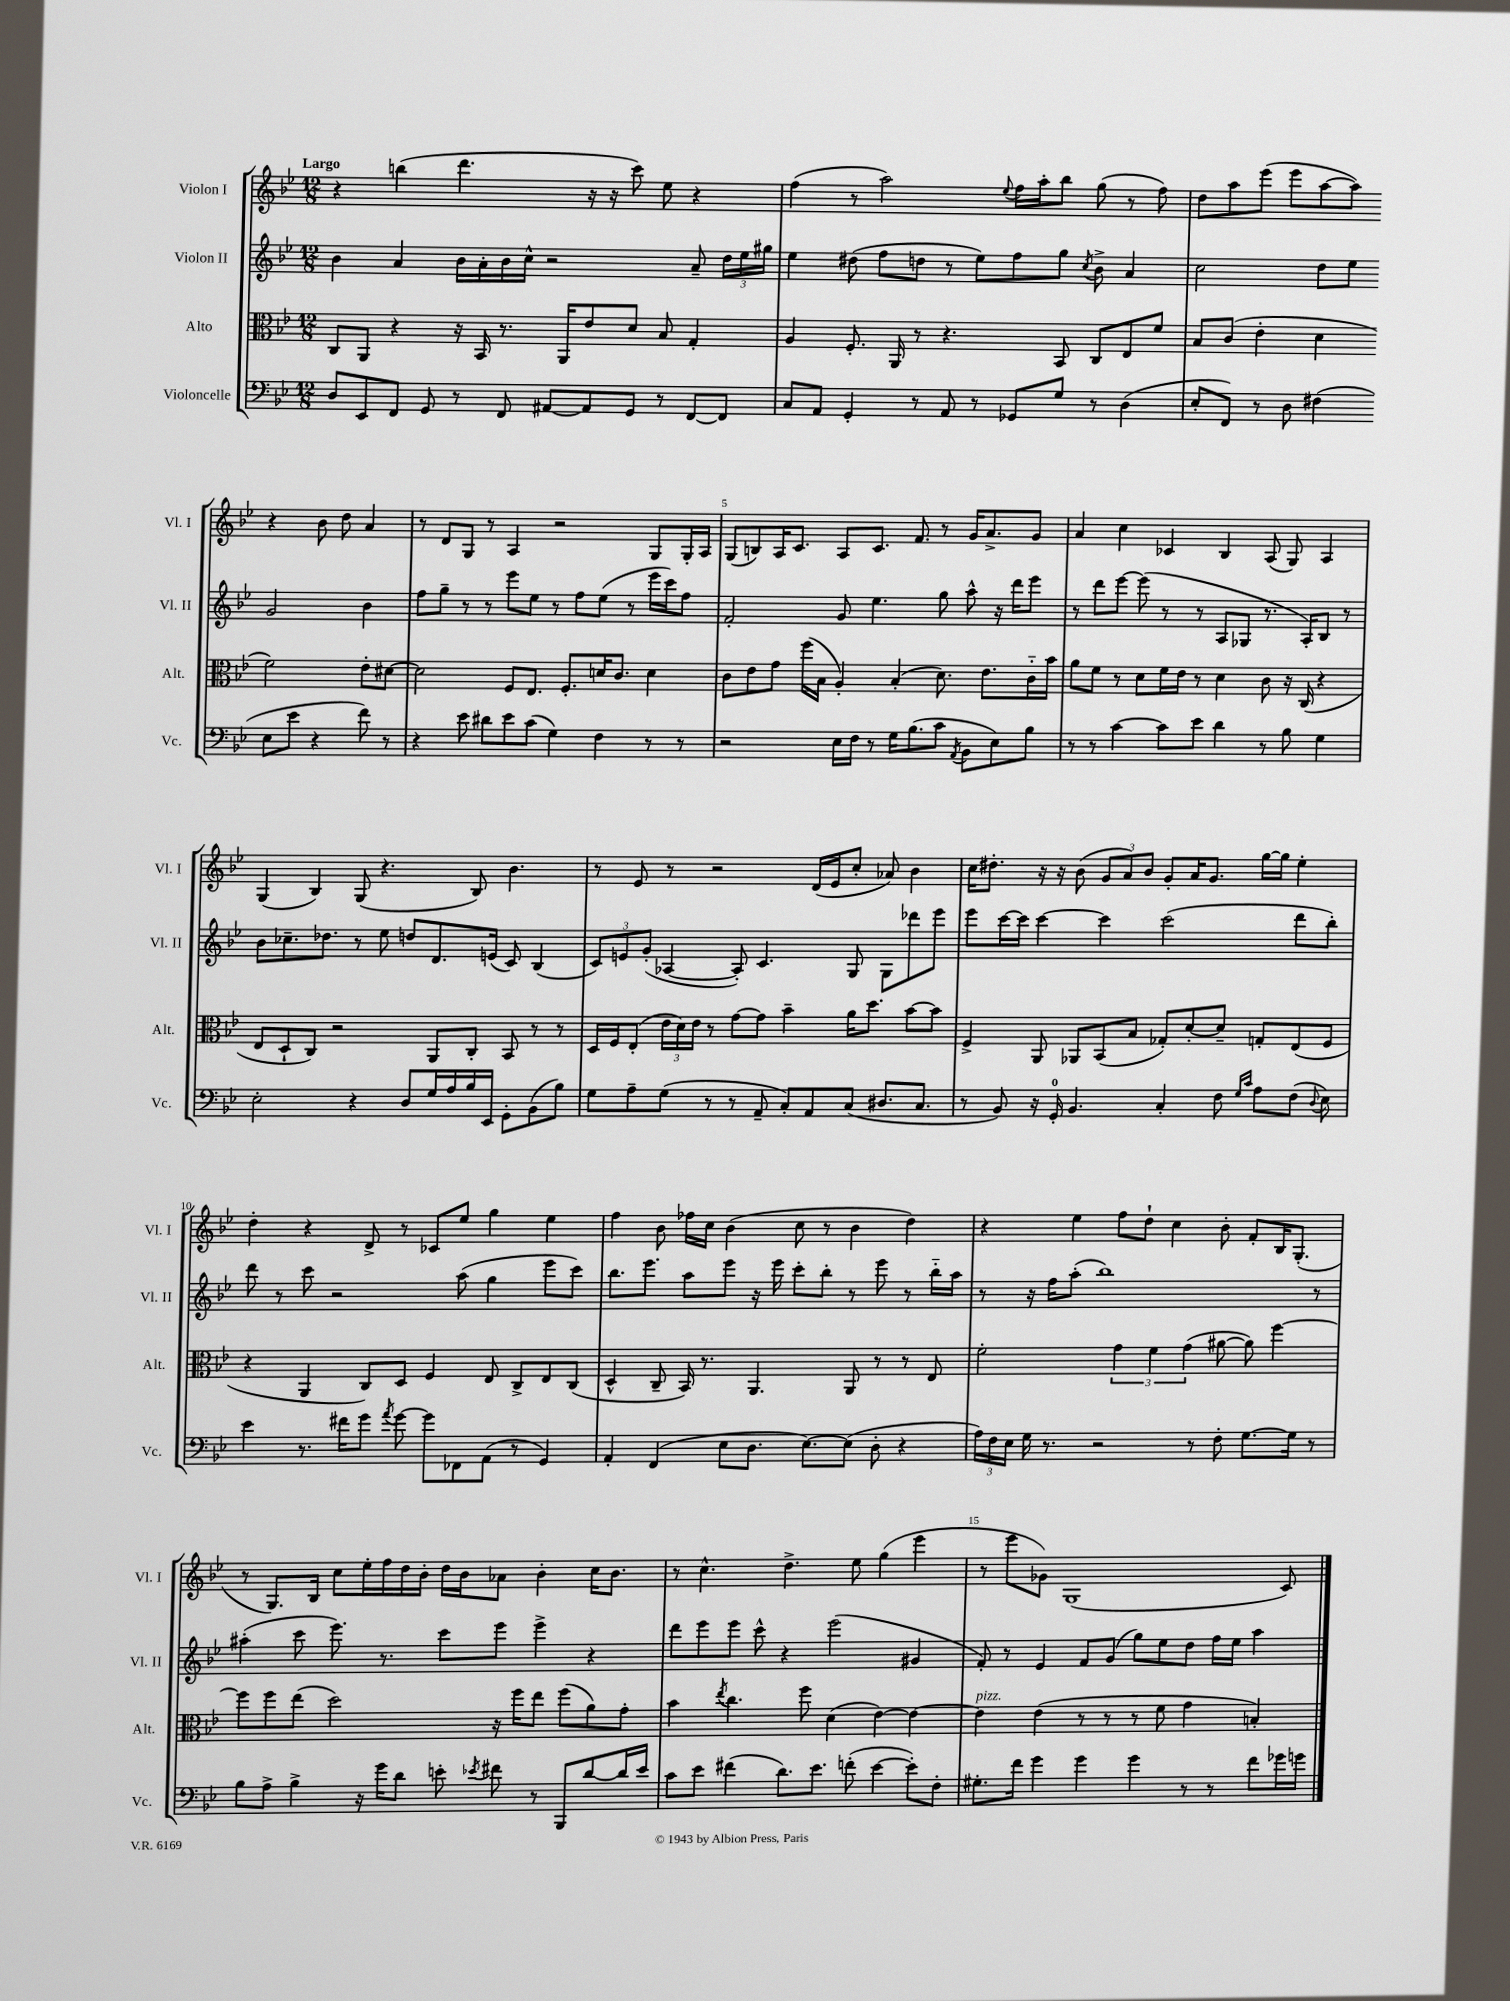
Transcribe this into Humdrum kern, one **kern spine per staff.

**kern	**kern	**kern	**kern
*part4	*part3	*part2	*part1
*staff4	*staff3	*staff2	*staff1
*I"Violoncelle	*I"Alto	*I"Violon II	*I"Violon I
*I'Vc.	*I'Alt.	*I'Vl. II	*I'Vl. I
*clefF4	*clefC3	*clefG2	*clefG2
*k[b-e-]	*k[b-e-]	*k[b-e-]	*k[b-e-]
*M12/8	*M12/8	*M12/8	*M12/8
=1	=1	=1	=1
!	!	!	!LO:TX:a:B:t=Largo
8D/L	8C/L	4b-\	4r
8EE-/	8AA/J	.	.
8FF/J	4r	4a/	(4bbn\
8GG/	.	.	.
8r	16r	16b-\LL	4.ddd\
.	16BB-/	16a'\	.
8FF/	8.r	16b-\	.
.	.	16cc^^\JJ	.
[8AA#X/L	.	2r	.
.	16AA/KL	.	.
8AA#/]	8e-/	.	16r
.	.	.	16r
8GG/J	8d/J	.	8ccc\)
8r	8B-/	.	8ee-\
[8FF/L	4G'/	8a~/	4r
8FF/J]	.	24dd\LL	.
.	.	24ee-\	.
.	.	24gg#X\JJ	.
=2	=2	=2	=2
8C/L	4A/	4ee-\	(4ff\
8AA/J	.	.	.
4GG'/	8.F'/	(8dd#X\	8r
.	.	8ff\L	2aa\)
.	16AA/	.	.
8r	8r	8ddn\J	.
8AA/	4.r	8r	.
8r	.	8ee-\L)	.
.	.	.	8qqee-/
8GG-X/L	.	8ff\	16ff\LL
.	.	.	16aa'\J
8G/J	8BB-/	8gg\J	8bb-\J
.	.	8qcc/	.
8r	8C/L	8b-^\	(8gg\
(4D\	8E-/	4a/	8r
.	8f/J	.	8ff\)
=3	=3	=3	=3
8E-'/L	8B-/L	2cc\	8dd\L
8FF/J)	(8c/J	.	8aa\
8r	4e-'\	.	(8eee-\J
8D\	.	.	8eee-\L
(4F#X\	4d\	8dd\L	[8aa\
.	.	8ee-\J	8aa\J])
8E-\L	2f\)	2g/	4r
8e-\J	.	.	.
4r	.	.	8b-\
.	.	.	8dd\
8f\)	8e-'\L	4b-\	4a/
8r	[8d#X\J	.	.
!!LO:LB:g=z
=4	=4	=4	=4
4r	2d#X\]	8ff\L	8r
.	.	8gg~\J	8d/L
8e-\	.	8r	8G/J
8d#X\L	.	8r	8r
8e-\	8F/L	8eee-\L	4A/
(8c\J	8.E-/J	8ee-\J	.
4G\)	.	8r	2r
.	8.F'/L	.	.
.	.	8ff\L	.
4F\	16dn/K	(8ee-\J	.
.	8.c/J	.	.
.	.	8r	.
8r	4d\	16eee-\LL	8G/L
.	.	16ccc\J)	.
8r	.	8ff\J	16G'/L
.	.	.	16A/JJ
=5	=5	=5	=5
2r	8c\L	2f'/	(8G/L
.	8e-\	.	8Bn/)
.	8g\J	.	16A/K
.	.	.	8.c/J
.	(16ff\LL	.	.
.	16B-\JJ	.	.
16E-\LL	4A'/)	8g/	8A/L
16F\JJ	.	.	.
8r	.	4.ee-\	8.c/J
16G\KL	(4B-'/	.	.
(8.B-\	.	.	8.f/
8c\J	8.d\)	8gg\	8r
8qAA/	.	.	.
8BB-\L	.	8aa^^\	16g/KL
.	8.e-\L	.	8.a^/
8E-\)	.	16r	.
.	.	16ddd\KL	.
8B-\J	16c\L	8eee-\J	8g/J
.	16b-\JJ	.	.
=6	=6	=6	=6
8r	8a\L	8r	4a/
8r	8f\J	8ddd\L	.
[4c\	8r	[8eee-\J	4cc\
.	8d\L	(8eee-\]	.
8c\L]	16f\L	8r	4c-X/
.	16e-\JJ	.	.
8e-\J	8r	8r	.
4d\	4d\	8A/L	4B-/
.	.	8G-X/J	.
8r	8c\	8.r	(8A/
8B-\	16r	.	8G/)
.	(16C/	16A'/KL)	.
4G\	4r	8B-/J	4A/
.	.	8r	.
!!LO:LB:g=z
=7	=7	=7	=7
2E-'\	8E-/L	8b-\L	(4G/
.	8D`/	8.cc-X~\	.
.	8C/J)	.	4B-/)
.	.	8.dd-X\J	.
.	2r	.	.
4r	.	8r	(8G/
.	.	8ee-\	4.r
8D/L	.	8ddn/L	.
16G/L	8AA/L	8.d/	.
16A/	.	.	.
16B-/	8C'/J	.	8B-/)
16EE-/JJ	.	(16en/Jk	.
8GG'\L	8BB-/	8c/)	4.b-\
(8BB-\	8r	(4B-/	.
8B-\J)	8r	.	.
=8	=8	=8	=8
8G\L	16D/LL	12c/L)	8r
.	16F/J	.	.
.	.	12en/	.
8A~\	(8E-'/J	.	8e-/
.	.	(12g'/J	.
(8G\J	24e-\LL	[4A-X/	8r
.	24d\)	.	.
.	24e-\JJ	.	.
8r	8r	.	2r
8r	[8g\L	8A-'/])	.
8AA~/	8g\J]	4.c/	.
8C'/L)	4b-~\	.	.
8AA/	.	.	(16d/LL
.	.	.	16e-/J
(8C/J	16a\KL	8G/	8cc'/J
.	8.dd\J	.	.
8.D#X/L	.	8G\L	8a-X/)
.	[8b-\L	8ddd-X\	4b-\
8.C/J	.	.	.
.	8b-\J]	8eee-\J	.
=9	=9	=9	=9
8r	4F^/	8eee-\L	16cc\KL
.	.	.	8.dd#X'\J
8BB-/)	.	[16ccc\L	.
.	.	16ccc\JJ]	.
16r	8AA/	[4ccc\	16r
16GG'/	.	.	16r
4.BB-/	8AA-X/L	.	(8b-\
.	(8BB-/	4ccc\]	12g/L
.	.	.	12a/)
.	8B-/J	.	.
.	.	.	12b-/J
4C'/	8G-X'/L)	(2ccc\	8g'/L
.	[8d'/	.	16a/K
.	.	.	8.g/J
8F\	8d~/J]	.	.
16qqG/LL	.	.	.
16qqc/JJ	.	.	.
8A\L	8Gn'/L	.	[16gg\LL
.	.	.	16gg\JJ]
(8F\J	(8E-/	8ddd\L	4ee-'\
8qqD/	.	.	.
8E-\)	8F/J	8bb-'\J)	.
!!LO:LB:g=z
=10	=10	=10	=10
4e-\	4r	8ddd\	4dd'\
.	.	8r	.
8.r	4AA/	8ccc\	4r
.	.	2r	.
16f#X\KL	.	.	.
8g\J	8C/L)	.	8d^/
8qa/	.	.	.
[8g\	8D/J	.	8r
8g\L]	4F/	.	8c-X/L
8FF-X\	.	(8aa\	8ee-/J
(8AA\J	8E-/	4gg\	4gg\
8r	8C^/L	.	.
4GG/)	8E-/	8eee-\L	4ee-\
.	(8C/J	8ccc\J)	.
=11	=11	=11	=11
4AA'/	4D^^/	8.bb-\L	4ff\
.	.	8.eee-\J	.
(4FF/	8C~/	.	8b-\
.	16BB-/)	8aa\L	16ff-X\LL
.	8.r	.	16cc\JJ
8E-\L	.	8eee-\J	(4b-\
8.D\J	4.AA/	16r	.
.	.	16eee-\	.
.	.	8ccc'\L	8cc\
[8.E-\L)	.	.	.
.	.	8bb-'\J	8r
(8E-\J]	8AA/	8r	4b-\
8D'\	8r	8eee-\	.
4r	8r	8r	4dd\)
.	8E-/	16bb-\LL	.
.	.	16aa\JJ	.
=12	=12	=12	=12
24A\LL)	2f'\	8r	4r
24F\	.	.	.
24E-\JJ	.	.	.
16G\	.	16r	.
8.r	.	16ff\KL	.
.	.	(8aa'\J	4ee-\
2r	.	1bb-)	.
.	6g\	.	8ff\L
.	.	.	8dd`\J
.	6f\	.	.
.	.	.	4cc\
.	(6g\	.	.
8r	.	.	.
8F'\	[8a#X\	.	8b-'\
[8.G\L	8a#\])	.	8f'/L
.	[4ff\	.	16B-/K
16G\Jk]	.	.	(8.G'/J
8r	.	8r	.
!!LO:LB:g=z
=13	=13	=13	=13
8B-\L	8ff\L]	(4aa#X'\	8r
8A^\J	8ff\	.	8.G/L)
4B-^\	(8ee-\J	8ccc\	.
.	.	.	16B-/Jk
.	2dd\)	8.eee-\)	8cc\L
16r	.	.	16ee-'\L
16g\KL	.	8.r	16ff\
8d\J	.	.	16dd\
.	.	.	16b-'\JJ
8en'\	.	8ccc\L	16dd\LL
.	.	.	16b-\J
8qe-X/	.	.	.
8f#X\	16r	8eee-\J	8a-X\J
.	16ff\KL	.	.
8r	8ee-\J	4eee-^\	4b-'\
8BBB-/L	(8ff\L	.	.
[8d/	8a\)	4r	16cc\KL
.	.	.	8.b-\J
16d/L]	8g'\J	.	.
16e-/JJ	.	.	.
=14	=14	=14	=14
8c\L	4b-\	8ddd\L	8r
8e-\J	.	8eee-\	4.cc^^\
.	8qee-/	.	.
(4f#X\	4.cc\	8eee-\J	.
.	.	8ccc^^\	.
8.d\L)	.	4r	4.dd^\
.	8ff\	.	.
8.e-\J	.	.	.
.	(4d\	(2eee-\	.
(8fn'\	.	.	8ee-\
[4e-\	[4e-\)	.	(4gg\
8e-'\L])	4e-\_	4g#X/	4eee-\
8F'\J	.	.	.
=15	=15	=15	=15
!	!LO:TX:a:i:t=pizz.	!	!
8.G#X'\L	4e-\]	8f'/)	8r
.	.	8r	8eee-\L
16f\Jk	.	.	.
4g\	(4e-\	4e-/	8g-X\J)
.	.	.	(1G
4g\	8r	8f/L	.
.	8r	(8g/J	.
4g\	8r	8gg\L)	.
.	8f\	8ee-\	.
8r	4g\	8dd\J	.
8r	.	16ff\LL	.
.	.	16ee-\JJ	.
8f\L	4Bn'/)	4aa\	.
16g-X\L	.	.	8c/)
16gn\JJ	.	.	.
==	==	==	==
*-	*-	*-	*-
